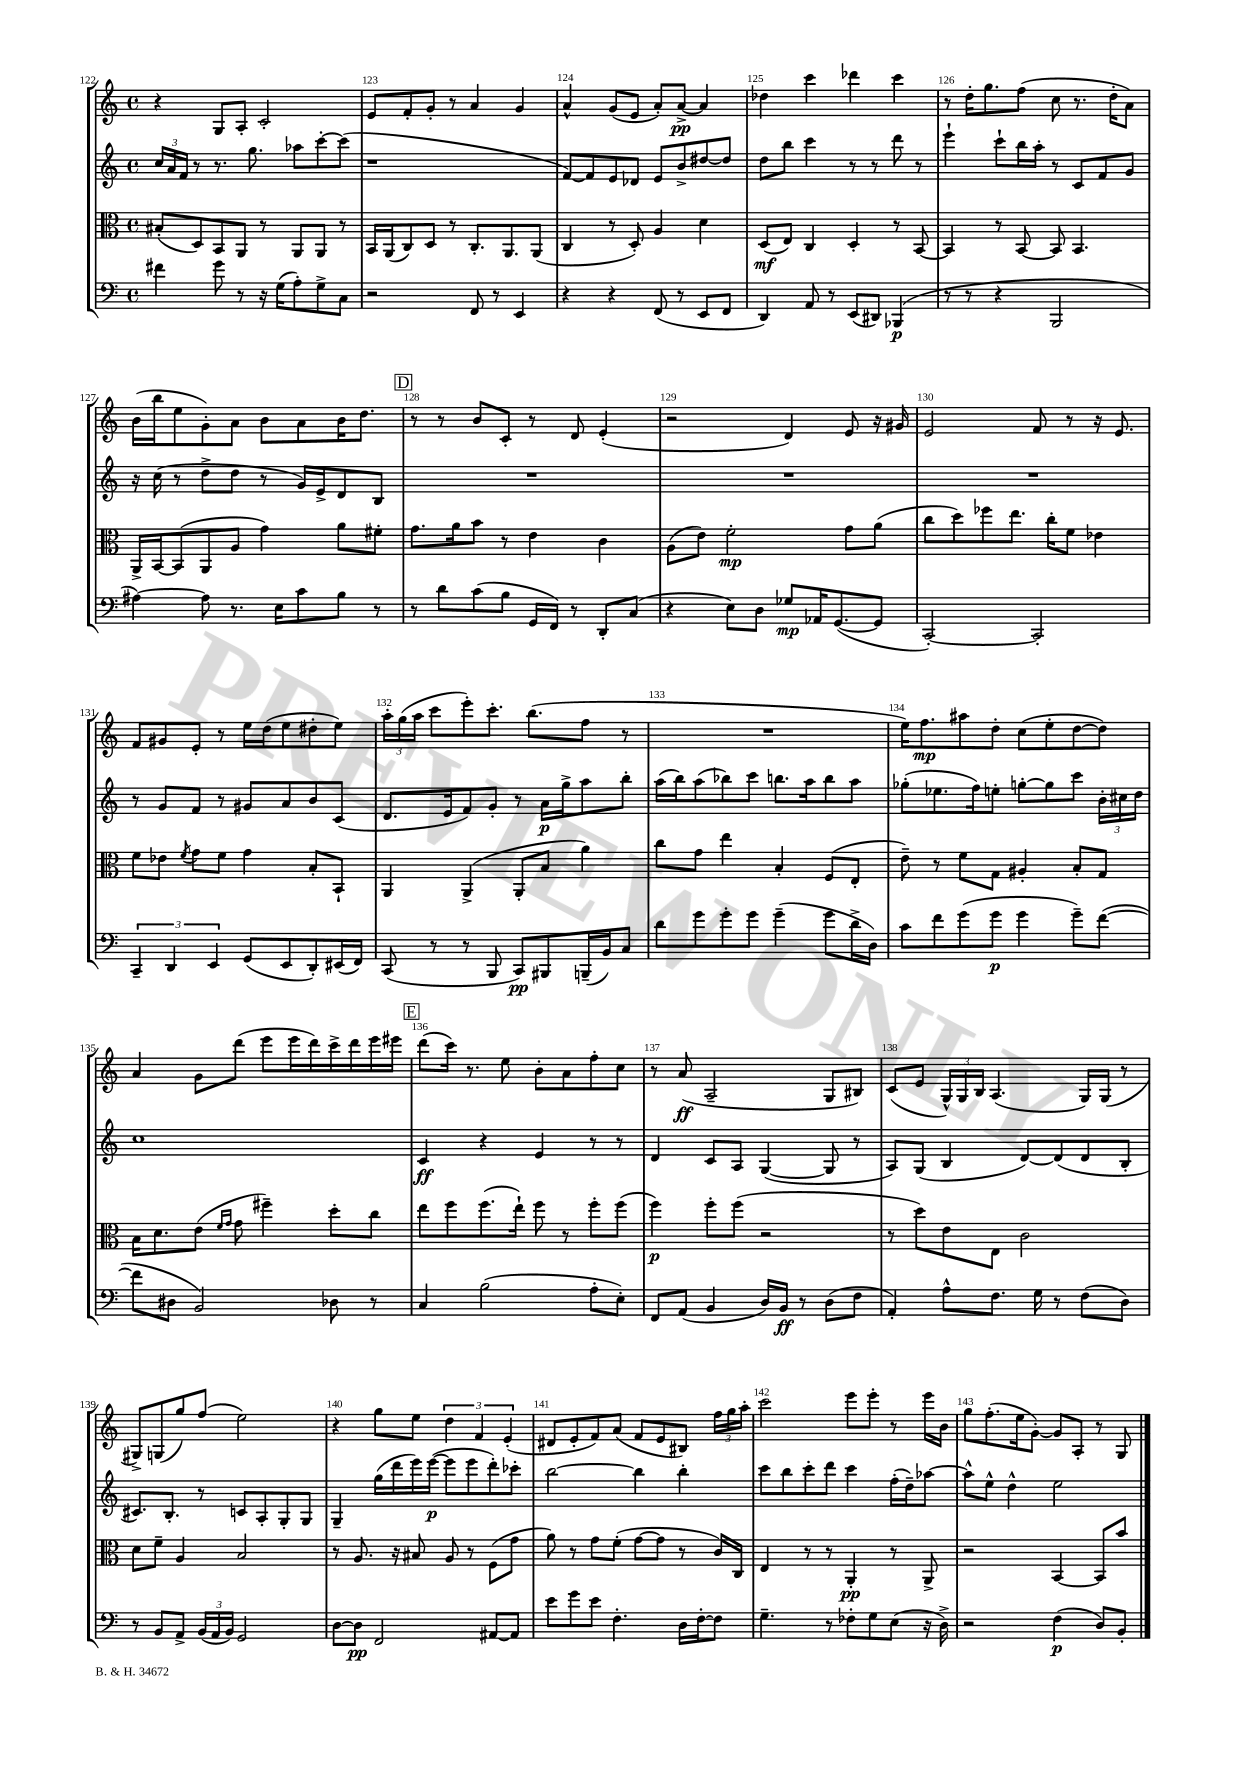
<<
\new StaffGroup <<
\new Staff = "s0" {
    \clef treble \key c \major \defaultTimeSignature \time 4/4
    \autoBeamOff r4 g8[ a8]-. c'2-. |
    e'8[ f'8-. g'8]-. r8 a'4 g'4 |
    a'4-^ g'8[( e'8] a'8[-.) a'8]~->\pp a'4 |
    des''4 c'''4 des'''4 c'''4 |
    r8 d''16[-. g''8. f''8]( c''8 r8. d''16[-. a'8]) |
    b'16[( b''16 e''8 g'8-.) a'8] b'8[ a'8 b'16 d''8.] |
    \mark \markup { \box "D" } r8 r8 b'8[ c'8]-. r8 d'8 e'4-.( |
    r2 d'4) e'8 r16 gis'16 |
    e'2 f'8 r8 r16 e'8. |
    f'8[ gis'8 e'8]-. r8 e''16[ d''16( e''8 dis''8-. e''8]) |
    \tuplet 3/2 { a''16[-. g''16( a''16] } c'''8[ e'''8-.) c'''8.]-. b''8.[( f''8] r8 |
    R1 |
    e''16[) f''8.\mp ais''8 d''8]-. c''8[( e''8-. d''8~ d''8]) |
    a'4 g'8[ d'''8]( e'''8[ e'''16 d'''16) c'''16-> d'''16 e'''16 eis'''16] |
    \mark \markup { \box "E" } d'''8[( c'''16]) r8. e''8 b'8[-. a'8 f''8-. c''8] |
    r8 a'8\ff( a2-- g8[ bis8]) |
    c'8[( e'8] \tuplet 3/2 { g16[-^) g16 b16] } a4.( g16[) g16]( r8 |
    gis8[->) g8( g''8) f''8]( e''2) |
    r4 g''8[ e''8] \tuplet 3/2 { d''4 f'4 e'4-.( } |
    dis'8[ e'8-. f'8) a'8]( f'8[ e'8 bis8]) \tuplet 3/2 { f''16[ g''16 a''16]-. } |
    c'''2 e'''8[ e'''8]-. r8 e'''16[ b'16] |
    g''8[ f''8.-.( e''16 g'8]~-.) g'8[ a8]-. r8 g8 \bar "|." |
}
\new Staff = "s1" {
    \clef treble \key c \major \defaultTimeSignature \time 4/4
    \autoBeamOff \tuplet 3/2 { c''16[ a'16 f'16] } r8 r8. g''8. aes''8[ c'''8~-. c'''8]( |
    r1 |
    f'8[~) f'8 e'8 des'8] e'8[ b'8-> dis''8~ dis''8] |
    d''8[ b''8] c'''4 r8 r8 d'''8 r8 |
    e'''4-! c'''8[-! b''16 a''16]-. r8 c'8[ f'8 g'8] |
    r16 c''16( r8 d''8[-> d''8] r8 g'16[) e'16-> d'8 b8] |
    \mark \markup { \box "D" } R1 |
    R1 |
    R1 |
    r8 g'8[ f'8] r8 gis'8[ a'8 b'8 c'8]( |
    d'8.[ e'16 f'8) g'8]-. r8 a'16[\p g''16-> a''8 b''8]-. |
    a''16[( b''16) a''8( bes''8) c'''8] b''8.[ a''16 b''8 a''8] |
    ges''8[-.( ees''8. f''16) e''8]-. g''8[~-. g''8 c'''8] \tuplet 3/2 { b'16[-. cis''16 d''16] } |
    c''1 |
    \mark \markup { \box "E" } c'4\ff r4 e'4 r8 r8 |
    d'4 c'8[ a8] g4~( g8 r8 |
    a8[) g8]( b4 d'8[~) d'8( d'8 b8]-. |
    cis'8.[) b8.]-. r8 c'8[ a8-. g8-. g8] |
    g4-- g''16[( d'''16 e'''16) e'''16]~\p( e'''8[ e'''8 d'''8-.) ces'''8]-. |
    b''2~ b''4 b''4-. |
    c'''8[ b''8 c'''8-. d'''8] c'''4 f''16[-.( d''16--) aes''8]~ |
    aes''8[-^ e''8]-^ d''4-^ e''2 \bar "|." |
}
\new Staff = "s2" {
    \clef alto \key c \major \defaultTimeSignature \time 4/4
    \autoBeamOff bis8[-.( d8) b,8 a,8] r8 a,8[ a,8] r8 |
    b,16[ a,16( c8) d8] r8 c8.[-. a,8. a,8]( |
    c4 r8 d8-.) a4 d'4 |
    d8[\mf( e8]) c4 d4-. r8 b,8~ |
    b,4 r8 b,8~ b,8 b,4. |
    a,16[-> b,16~ b,8( a,8 a8] g'4) a'8[ fis'8]-. |
    \mark \markup { \box "D" } g'8.[ a'16 b'8] r8 e'4 c'4 |
    a8[( e'8]) f'2-.\mp g'8[ a'8]( |
    c''8[ d''8) fes''8 e''8.] c''16[-. f'8] ees'4 |
    f'8[ ees'8] \acciaccatura { f'8 } g'8[ f'8] g'4 b8[-. b,8]-! |
    a,4 a,4->( a,8[-. b8] a'4) |
    c''8[ g'8] e''4 b4-. f8[( e8]-. |
    e'8--) r8 f'8[ g8] ais4-. b8[-. g8] |
    b16[ d'8. e'8]( \grace { f'16[ g'16] } g'8 fis''4--) d''8[-. c''8] |
    \mark \markup { \box "E" } e''8[ f''8 f''8.( e''16]-!) f''8 r8 f''8[-. f''8]( |
    f''4\p) f''8[-. f''8]( r2 |
    r8 d''8[) e'8 e8] c'2 |
    d'8[ f'8]-- a4 b2 |
    r8 a8. r16 bis8 a8 r8 f8[( g'8] |
    a'8) r8 g'8[ f'8]-.( g'8[~ g'8] r8 c'16[) c16] |
    e4 r8 r8 a,4-.\pp r8 a,8-> |
    r2 b,4~ b,8[ b'8] \bar "|." |
}
\new Staff = "s3" {
    \clef bass \key c \major \defaultTimeSignature \time 4/4
    \autoBeamOff fis'4 g'8 r8 r16 g16[( a8-.) g8-> c8] |
    r2 f,8 r8 e,4 |
    r4 r4 f,8( r8 e,8[ f,8] |
    d,4) a,8 r8 e,8[( dis,8]) bes,,4\p( |
    r8 r8 r4 b,,2 |
    ais4~) ais8 r8. e16[ c'8 b8] r8 |
    \mark \markup { \box "D" } r8 d'8[ c'8( b8] g,16[ f,16]) r8 d,8[-. c8]( |
    r4 e8[) d8] ges8[\mp aes,16 g,8.~( g,8] |
    c,2~-.) c,2-. |
    \tuplet 3/2 { c,4-- d,4 e,4 } g,8[( e,8 d,8-.) eis,16( f,16]) |
    c,8( r8 r8 b,,8 c,8[\pp) bis,,8 b,,16--( b,16) c8] |
    d'8[ g'8 g'8-. g'8] g'4--( g'8[ d'16-> d16]) |
    c'8[ f'8 g'8( g'8]\p g'4 g'8[--) f'8]~( |
    f'8[ dis8] b,2) des8 r8 |
    \mark \markup { \box "E" } c4 b2( a8[-. e8]-.) |
    f,8[ a,8]( b,4 d16[) b,16]\ff r8 d8[( f8] |
    a,4-.) a8[-^ f8.] g16 r8 f8[( d8]) |
    r8 b,8[ a,8]-> \tuplet 3/2 { b,16[( a,16 b,16]) } g,2 |
    d8[~ d8]\pp f,2 ais,8[~ ais,8] |
    e'8[ g'8 e'8] f4.-. d16[ f16~-. f8] |
    g4.-- r8 fes8[-. g8 e8]( r16 d16->) |
    r2 f4\p( d8[) b,8]-. \bar "|." |
}
>>
>>
\layout { \context { \Score currentBarNumber = #122 \override BarNumber.break-visibility = ##(#f #t #t) barNumberVisibility = #all-bar-numbers-visible } }
